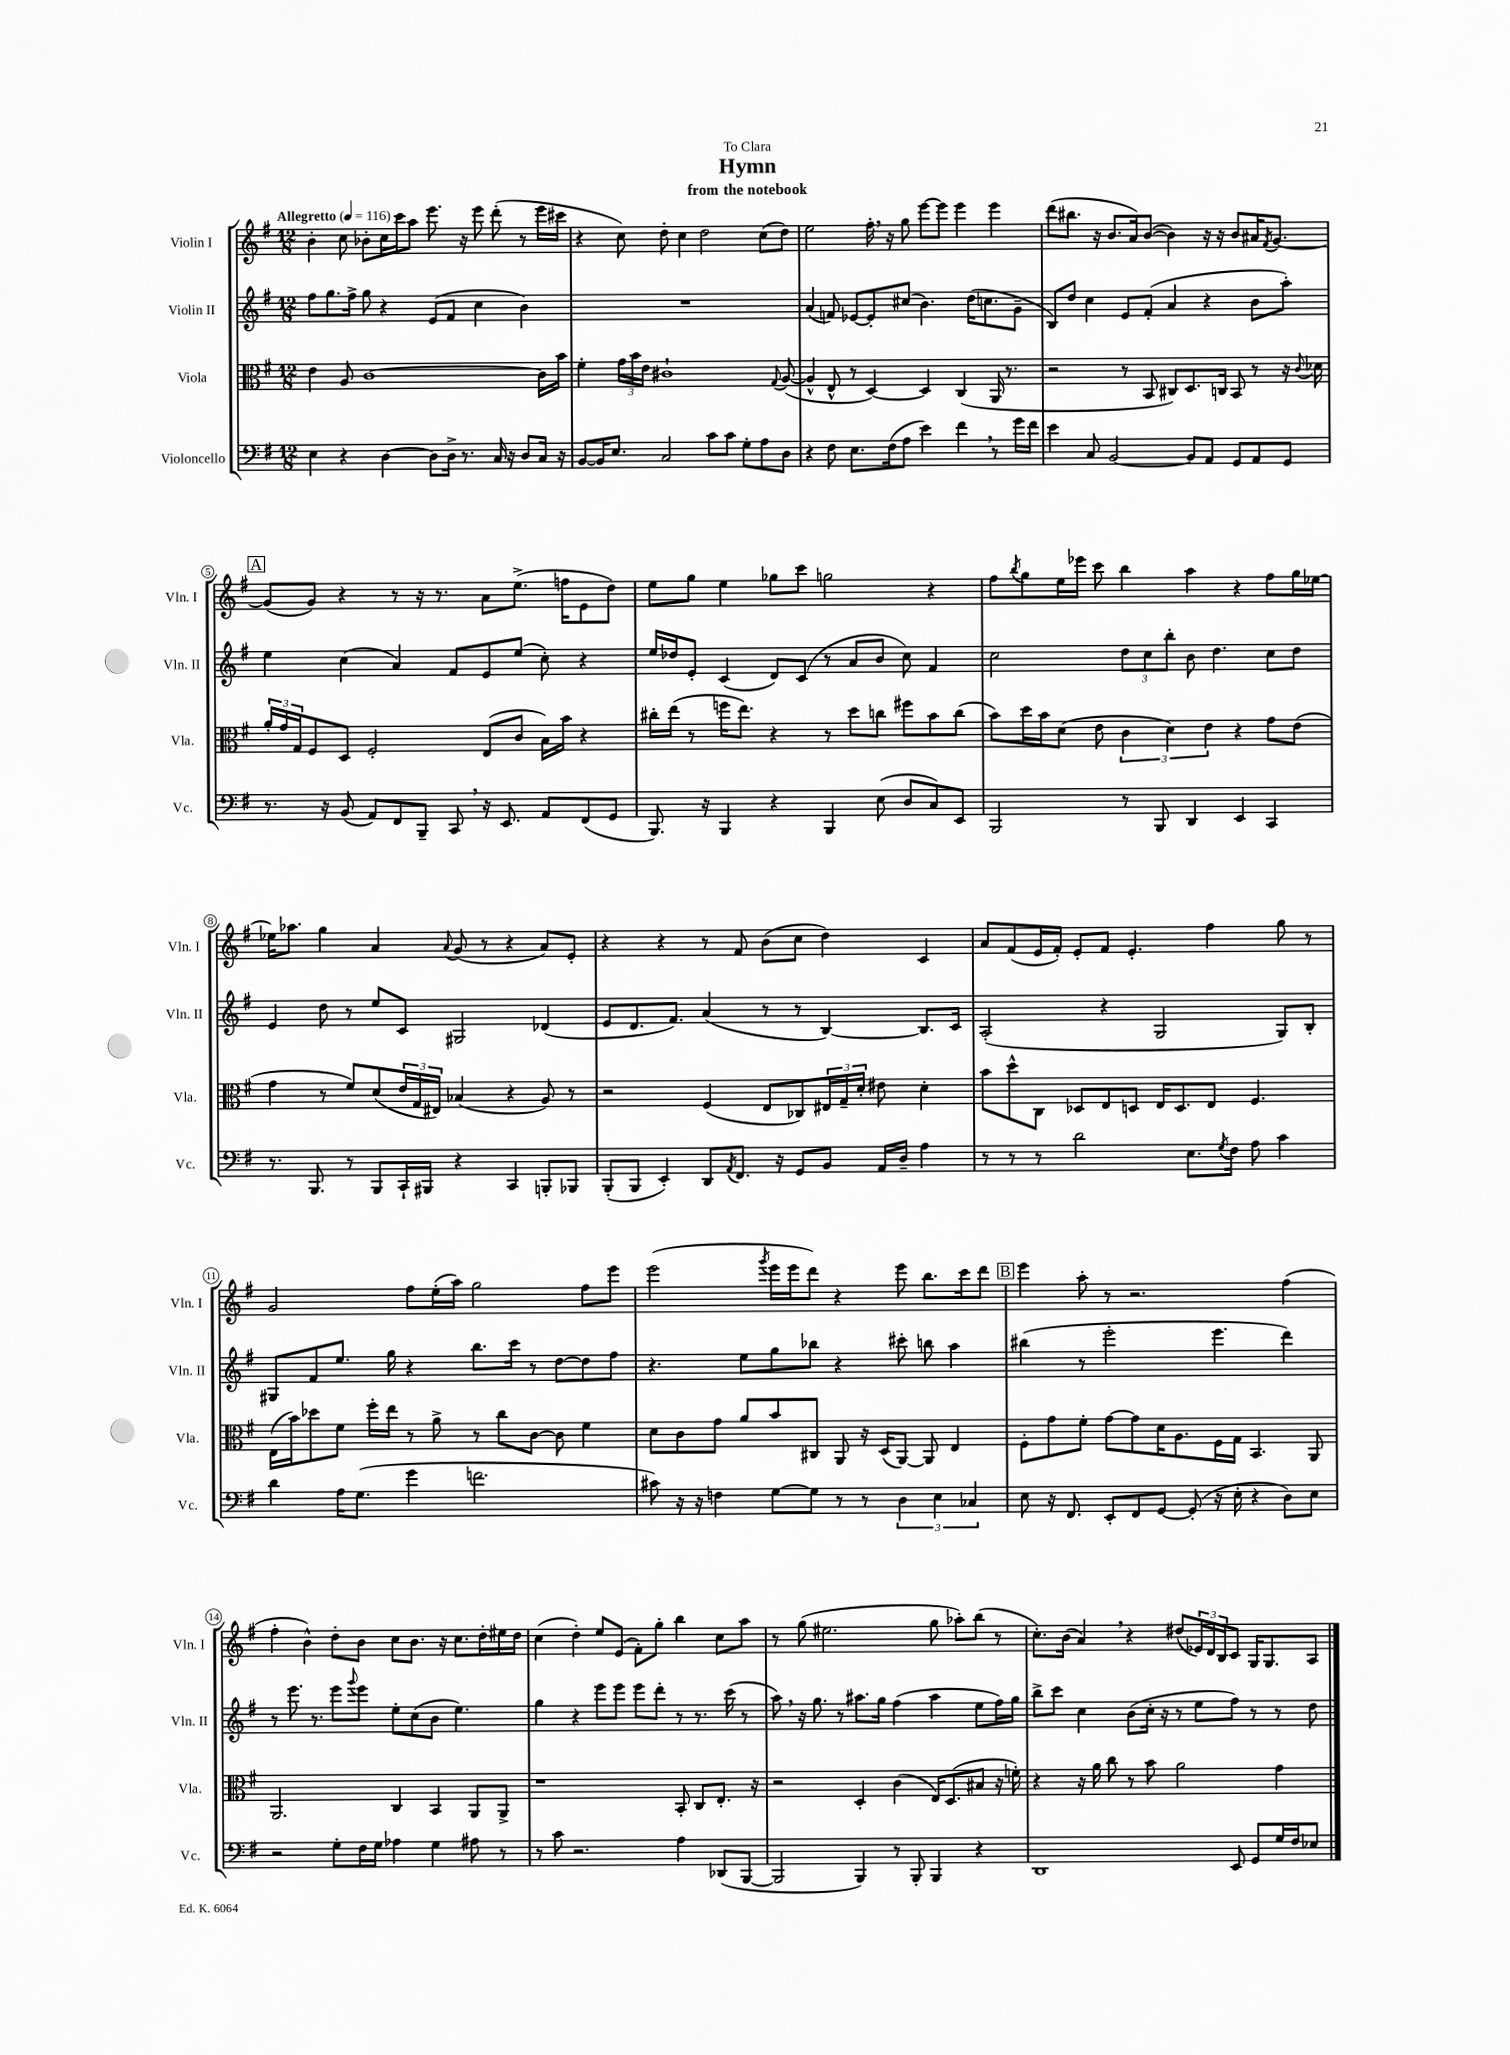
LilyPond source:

\header { title = "Hymn" subtitle = "from the notebook" dedication = "To Clara" }
<<
\new StaffGroup <<
\new Staff = "s0" \with { instrumentName = "Violin I" shortInstrumentName = "Vln. I" } {
    \clef treble \key g \major \numericTimeSignature \time 12/8 \tempo "Allegretto" 4 = 116
    b'4-. c''8 bes'8-. c''16 c'''16 a''8 e'''8. r16 e'''8 d'''8-.( r8 e'''16 cis'''16 |
    r4 c''8) d''8-. c''4 d''2 c''8( d''8) |
    e''2 fis''16-. \breathe r16 g''8 e'''8~ e'''8 e'''4 e'''4 |
    d'''8( bis''8. r16 b'8. a'16) b'8~( b'4) r16 r16 b'8 ais'16 \acciaccatura { fis'8 } g'8.~ |
    \mark \markup { \box "A" } g'8( g'8) r4 r8 r16 r8. a'8 e''8.->( f''16 e'8 d''8) |
    e''8 g''8 e''4 ges''8 c'''8 g''2 r4 |
    fis''8 \acciaccatura { b''8 } g''8 e''16 ees'''16 c'''8 b''4 a''4 r4 fis''8 g''16 ees''16~ |
    ees''16 aes''8. g''4 a'4 \appoggiatura { a'8 } g'8( r8 r4 a'8) e'8-. |
    r4 r4 r8 fis'8 b'8( c''8 d''4) c'4 |
    a'8 fis'8( e'16 fis'16-.) e'8-. fis'8 e'4.-. fis''4 g''8 r8 |
    g'2 fis''8 e''16-.( a''16) g''2 fis''8 e'''8 |
    e'''2( \acciaccatura { g'''8 } e'''16 e'''16 d'''8) r4 e'''8 b''8. c'''16 d'''8 |
    \mark \markup { \box "B" } e'''4 a''8-. r8 r2. fis''4( |
    fis''4-. b'4-^) d''8-. b'8 c''8 b'8. r16 c''8. d''16-. eis''16 d''16 |
    c''4( d''4-.) e''8 e'8( fis'8-.) g''8-. b''4 c''8 a''8 |
    r8 g''8( eis''2. g''8 aes''8-.) b''8( r8 |
    c''8.-.) b'16( a'4) \breathe r4 dis''8( \tuplet 3/2 { ees'16) d'16 b16 } c'8 g16 g8. a8 \bar "|." |
}
\new Staff = "s1" \with { instrumentName = "Violin II" shortInstrumentName = "Vln. II" } {
    \clef treble \key g \major \numericTimeSignature \time 12/8
    fis''8 g''8. fis''16-> g''8 r4 e'8( fis'8 c''4 b'4) |
    R1. |
    a'4( f'8) ees'8~ ees'8-. cis''8( b'4.) d''16( c''8. g'8-- |
    b8) d''8 c''4 e'8 fis'8-.( a'4 r4 b'8 a''8-.) |
    \mark \markup { \box "A" } e''4 c''4( a'4) fis'8 e'8 e''8( c''8-.) r4 |
    e''16 des''16 e'8-. c'4( d'8) c'8( r8 a'8 b'8 c''8) fis'4 |
    c''2 \tuplet 3/2 { d''8 c''8 b''8-. } b'8 d''4. c''8 d''8 |
    e'4 d''8 r8 e''8 c'8 gis2 des'4( |
    e'8 d'8. fis'8.) a'4( r8 r8 b4~) b8. c'16 |
    a2-.( r4 g2 g8) b8-. |
    gis8 fis'8 e''8. g''16 r4 b''8. c'''16 r8 d''8~ d''8 fis''8 |
    r4. e''8 g''8 bes''8 r4 cis'''8-. b''8 a''4 |
    \mark \markup { \box "B" } bis''4( r8 e'''2-. e'''4. d'''4) |
    r8 e'''8. r8. e'''8 \appoggiatura { g'''8 } e'''8 e''8-. c''8( b'8 e''4.) |
    g''4 r4 e'''8 e'''8 e'''8 d'''8-. r8 r8. c'''16( r8 |
    a''8) \breathe r16 g''8. r8 ais''8. g''16 fis''4( ais''4 e''8 fis''16) g''16 |
    b''8-> c'''8 c''4 b'8( c''16-. r16 r8 e''8 fis''8) r8 r8 d''8 \bar "|." |
}
\new Staff = "s2" \with { instrumentName = "Viola" shortInstrumentName = "Vla." } {
    \clef alto \key g \major \numericTimeSignature \time 12/8
    e'4 a8 c'1~ c'16 b'16 |
    fis'4-. \tuplet 3/2 { g'16 b'16 e'16 } cis'1-! \appoggiatura { g8 } a8~( |
    a4-^ e8-^ r8 d4~) d4 c4( a,16 r8. |
    r2 r8 b,8 cis8) d8. c16 b,8 r8 r16 \appoggiatura { c'8 } des'16 |
    \mark \markup { \box "A" } \tuplet 3/2 { a'16-. g'16 g16 } fis8 d8 fis2-. e8( c'8 b16) b'16 r4 |
    cis''16-. e''16( r8 f''16 e''8.) r4 r8 d''8 c''8 fis''8 b'8 c''8( |
    b'8) d''16 b'16 d'8( e'8 \tuplet 3/2 { c'4 d'4) e'4 } r4 g'8 e'8( |
    g'4 r8 fis'8) d'8( \tuplet 3/2 { e'16 g16 eis16) } bes4( r4 a8) r8 |
    r2 fis4( e8 ces8) \tuplet 3/2 { eis16 g16-- d'16-. } eis'8 d'4-. |
    b'8 d''8-^ c8 des8 e8 d8 e16 d8. e8 fis4. |
    e16( b'16) des''8 fis'8 fis''16-. e''16 r8 a'8-> r8 c''8 c'8~ c'8 fis'4 |
    d'8 c'8 g'8 a'8 b'8 cis8 a,8 r16 d16( a,8~) a,8 e4 |
    \mark \markup { \box "B" } fis8-. g'8 fis'8-. g'8~ g'8 d'16 a8. fis16 g16 b,4. a,8 |
    a,2. c4 b,4 a,8 a,8-> |
    r1 b,8-. c8 e8.-. r16 |
    r2 d4-. c'4( e16) d8.( bis8 r16 f'16-.) |
    r4 r16 a'16 c''8 r8 b'8 a'2 g'4 \bar "|." |
}
\new Staff = "s3" \with { instrumentName = "Violoncello" shortInstrumentName = "Vc." } {
    \clef bass \key g \major \numericTimeSignature \time 12/8
    e4 r4 d4~ d8 d16-> r8. c16 r16 d8 c16 r16 |
    b,8~ b,16 e8. c2 c'8 c'8 g8-. a8 d8 |
    r4 fis8 e8. fis16( a8 e'4) fis'4 \breathe r8 g'16 fis'16 |
    e'4 c8 b,2~ b,8 a,8 g,8 a,8 g,8 |
    \mark \markup { \box "A" } r8. r16 b,8( a,8) fis,8 b,,8-- c,8 \breathe r16 e,8. a,8 fis,8( g,8 |
    b,,8.) r16 b,,4 r4 b,,4 e8( d8 c8) e,8 |
    b,,2 r8 b,,8 d,4 e,4 c,4 |
    r8. b,,8. r8 b,,8 c,16-! bis,,16 r4 c,4 b,,8-. bes,,8 |
    b,,8-.( b,,8 e,4-.) d,8 \acciaccatura { a,8 } fis,8. r16 g,8 b,8 a,16 d16-- a4 |
    r8 r8 r8 d'2 e8. \acciaccatura { g8 } fis16 a8 c'4 |
    d'4 a16 g8.( g'4 f'2. |
    cis'8) r16 r16 f4 g8~ g8 r8 r8 \tuplet 3/2 { d4 e4 ces4 } |
    \mark \markup { \box "B" } e8 r16 fis,8. e,8-. fis,8 g,8~ g,8-.( r16 e16-. r4 d8) e8 |
    r2 g8-. fis16 g16 aes4 g4 ais8 r8 |
    r8 c'8 r2. a4 des,8( b,,8~ |
    b,,2 b,,4) r8 b,,8-. b,,4 r4 |
    d,1 e,8 g,8 g16 fis16 ees8 \bar "|." |
}
>>
>>
\layout { \context { \Score \override BarNumber.stencil = #(make-stencil-circler 0.1 0.3 ly:text-interface::print) } }
